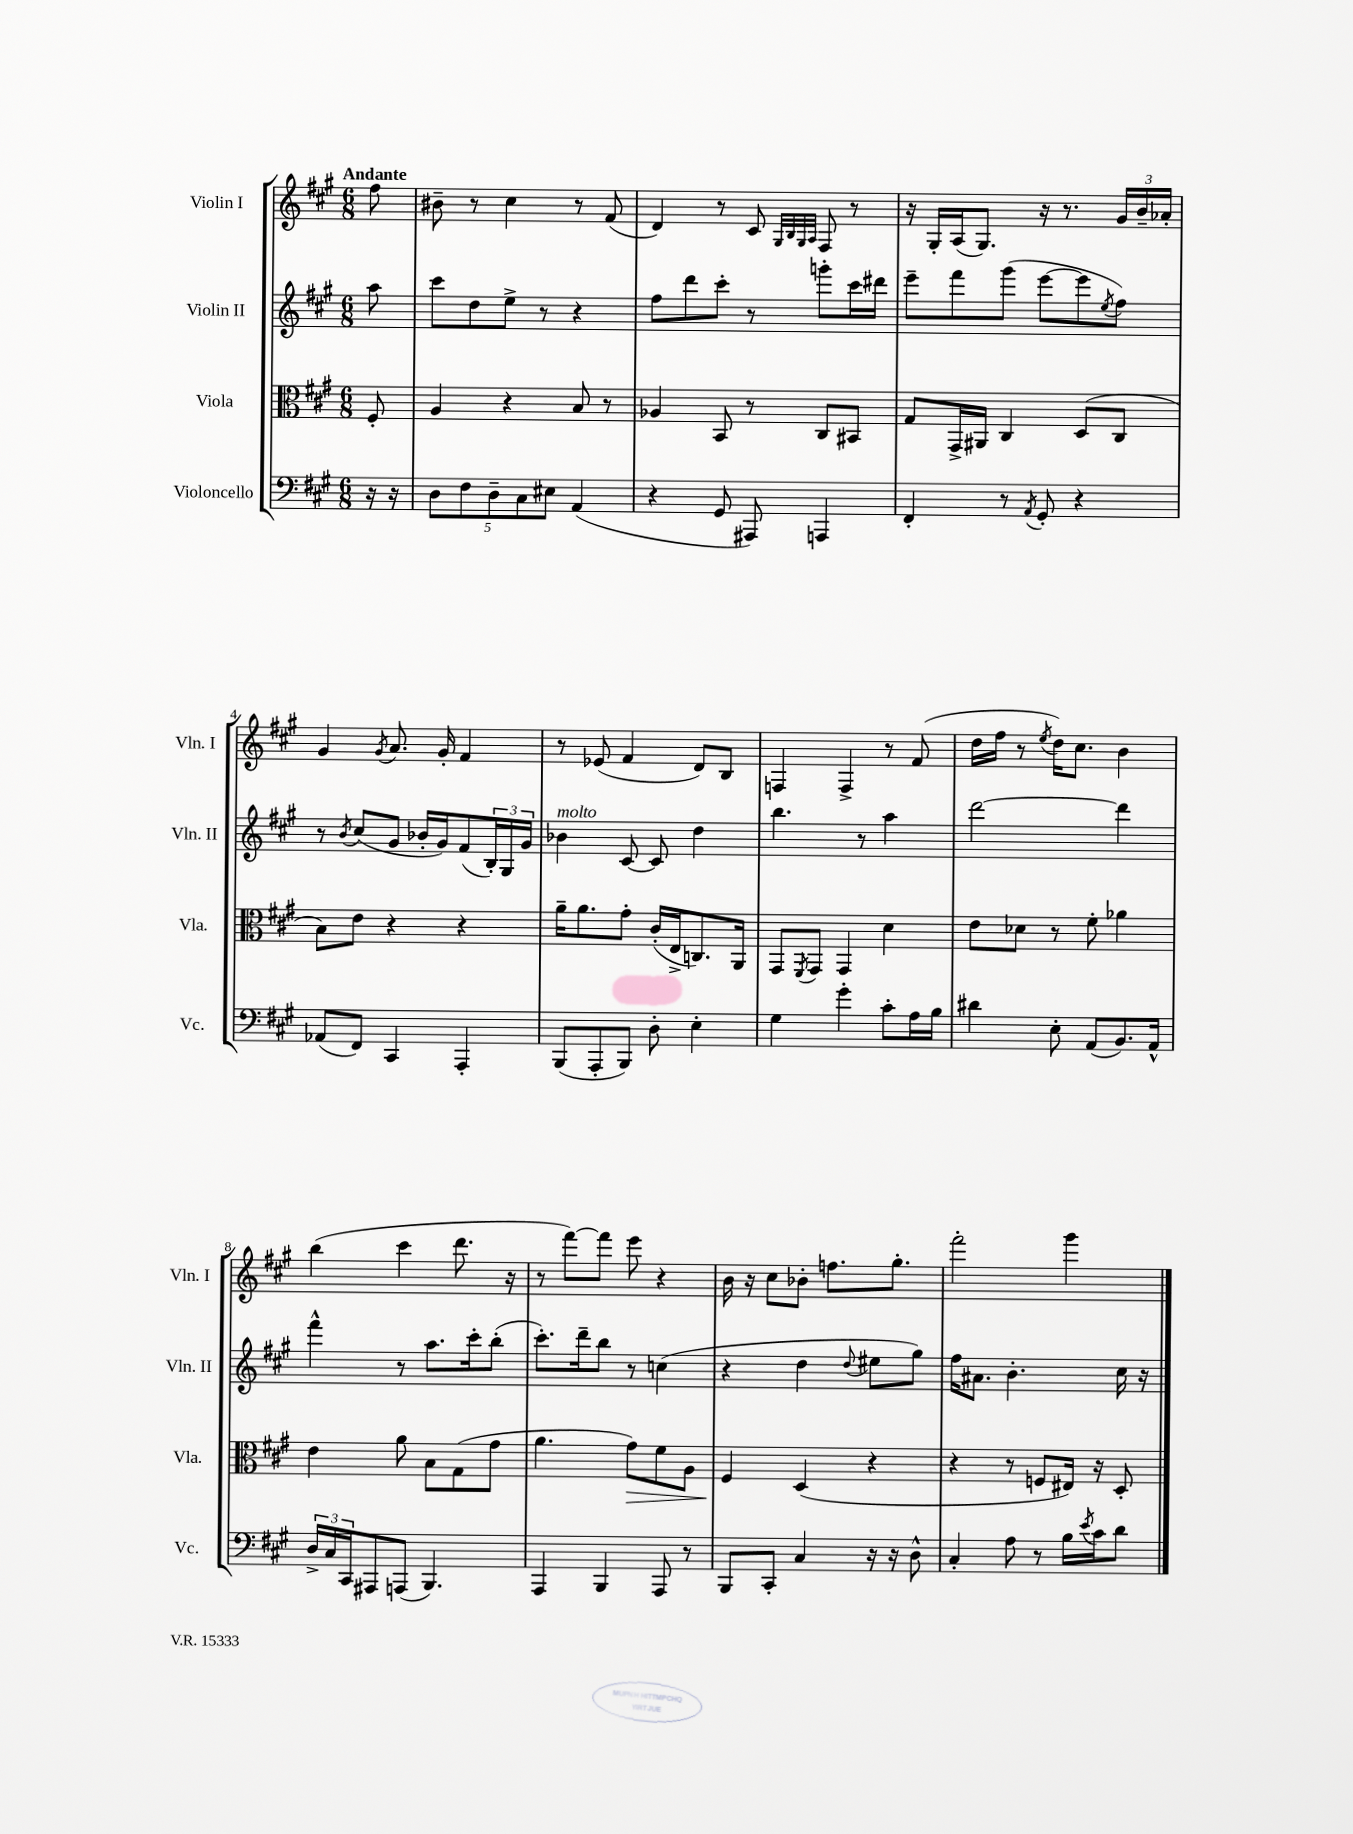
<<
\new StaffGroup <<
\new Staff = "s0" \with { instrumentName = "Violin I" shortInstrumentName = "Vln. I" } {
    \clef treble \key a \major \numericTimeSignature \time 6/8 \partial 8 \tempo "Andante"
    fis''8 |
    bis'8-- r8 cis''4 r8 fis'8( |
    d'4) r8 cis'8 \grace { gis32 b32 gis32 a32 } fis8 r8 |
    r16 gis16-. a16( gis8.) r16 r8. \tuplet 3/2 { gis'16 b'16-- aes'16-. } |
    gis'4 \acciaccatura { gis'8 } a'8. gis'16-. fis'4 |
    r8 ees'8( fis'4 d'8) b8 |
    f4 f4-> r8 fis'8( |
    d''16 fis''16 r8 \acciaccatura { e''8 } d''16) cis''8. b'4 |
    b''4( cis'''4 d'''8. r16 |
    r8 fis'''8~) fis'''8 e'''8 r4 |
    b'16 r16 cis''8 bes'8-. f''8. gis''8.-. |
    fis'''2-. gis'''4 \bar "|." |
}
\new Staff = "s1" \with { instrumentName = "Violin II" shortInstrumentName = "Vln. II" } {
    \clef treble \key a \major \numericTimeSignature \time 6/8 \partial 8
    a''8 |
    cis'''8 d''8 e''8-> r8 r4 |
    fis''8 d'''8 cis'''8-. r8 g'''8-. cis'''16 dis'''16 |
    e'''8-- fis'''8 gis'''8( e'''8~ e'''8 \acciaccatura { e''8 } fis''8) |
    r8 \acciaccatura { b'8 } cis''8( gis'8 bes'16-. gis'16) fis'8( \tuplet 3/2 { b16-.) gis16 gis'16 } |
    bes'4^\markup { \italic "molto" } cis'8~ cis'8 d''4 |
    b''4. r8 a''4 |
    d'''2~ d'''4 |
    fis'''4-^ r8 a''8. cis'''16-. b''8-.( |
    cis'''8.-.) d'''16-- b''8 r8 c''4( |
    r4 d''4 \appoggiatura { d''8 } eis''8 gis''8) |
    fis''16 ais'8. b'4.-. cis''16 r16 \bar "|." |
}
\new Staff = "s2" \with { instrumentName = "Viola" shortInstrumentName = "Vla." } {
    \clef alto \key a \major \numericTimeSignature \time 6/8 \partial 8
    fis8-. |
    a4 r4 b8 r8 |
    aes4 b,8 r8 cis8 bis,8 |
    gis8 gis,16-> ais,16 cis4 d8( cis8 |
    b8) e'8 r4 r4 |
    a'16-- a'8. gis'8-. cis'16-.( e16-> c8.) a,16 |
    gis,8 \acciaccatura { fis,8 } gis,8 gis,4 d'4 |
    e'8 des'8 r8 fis'8-. aes'4 |
    e'4 a'8 b8 gis8( gis'8 |
    a'4. gis'8\>) fis'8 a8 |
    fis4\! d4( r4 |
    r4 r8 f8 eis16) r16 d8-. \bar "|." |
}
\new Staff = "s3" \with { instrumentName = "Violoncello" shortInstrumentName = "Vc." } {
    \clef bass \key a \major \numericTimeSignature \time 6/8 \partial 8
    r16 r16 |
    \tuplet 5/4 { d8 fis8 d8-- cis8 eis8 } a,4( |
    r4 gis,8 ais,,8) a,,4 |
    fis,4-. r8 \acciaccatura { a,8 } gis,8-. r4 |
    aes,8( fis,8) cis,4 a,,4-. |
    b,,8( a,,8-. b,,8) d8-. e4-. |
    gis4 gis'4-. cis'8-. a16 b16 |
    dis'4 e8-. a,8( b,8.) a,16-^ |
    \tuplet 3/2 { d16-> cis16 cis,16 } ais,,8 a,,8( b,,4.) |
    a,,4 b,,4 a,,8 r8 |
    b,,8 cis,8-. cis4 r16 r16 d8-^ |
    cis4-. a8 r8 b16 \acciaccatura { e'8 } cis'16 d'8 \bar "|." |
}
>>
>>
